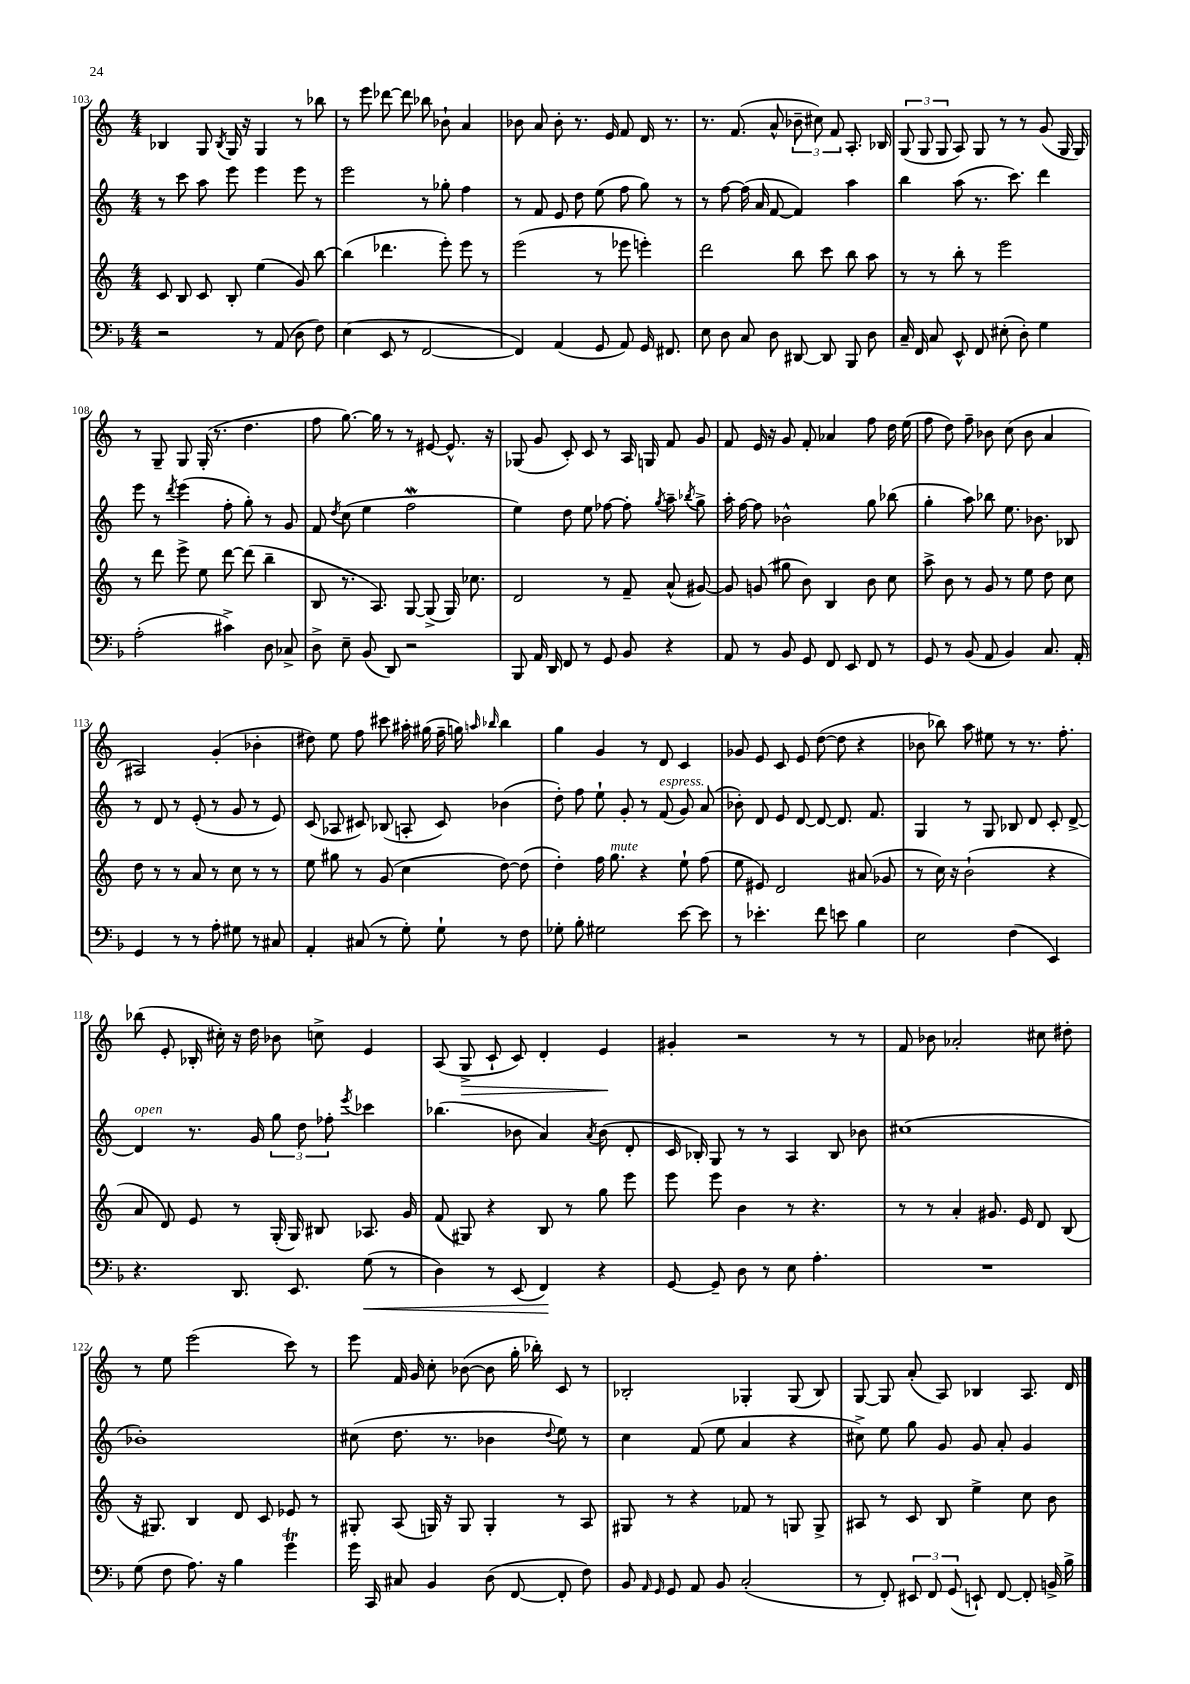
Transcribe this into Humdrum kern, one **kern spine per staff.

**kern	**kern	**kern	**kern
*staff4	*staff3	*staff2	*staff1
*clefF4	*clefG2	*clefG2	*clefG2
*k[b-]	*k[]	*k[]	*k[]
*M4/4	*M4/4	*M4/4	*M4/4
2r	8c	8r	4B-
.	8B	8ccc	.
.	8c	8aa	8G
.	.	.	8qB-
.	8B'	8eee	16G
.	.	.	16r
8r	(4ee	4eee	4G
(8AA	.	.	.
8D	8g)	8eee	8r
8F)	[8bb	8r	8bb-
=	=	=	=
(4E	(4bb]	2eee	8r
.	.	.	8eee
8EE	4.ddd-	.	[8ddd-
8r	.	.	8ddd-]
[2FF	.	8r	8bb-
.	8eee')	8gg-'	8b-`
.	8eee	4ff	4a
.	8r	.	.
=	=	=	=
4FF])	(2eee	8r	8b-
.	.	8f	8a
(4AA	.	8e	8b-'
.	.	8dd	8.r
8GG	8r	(8ee	.
.	.	.	16e
8AA)	8eee-	8ff	8f
16GG	4eee')	8gg)	16d
8.FF#	.	.	8.r
.	.	8r	.
=	=	=	=
8E	2ddd	8r	8.r
8D	.	[8ff	.
.	.	.	(8.f
8C	.	(16ff]	.
.	.	16a	.
8D	.	[8f	8a^^
[8DD#	8bb	4f])	12b-~
.	.	.	12cc#)
8DD#]	8ccc	.	.
.	.	.	12f
8BBB-	8bb	4aa	8.A'
8D	8aa	.	.
.	.	.	16B-
=	=	=	=
16C~	8r	4bb	(12G
16FF	.	.	.
.	.	.	12G
8C	8r	.	.
.	.	.	12G
8EE^^	8bb'	(8aa	8A)
8FF	8r	8.r	8G
(8E#'	2eee	.	8r
.	.	8.ccc)	.
8D')	.	.	8r
4G	.	4ddd	(8g
.	.	.	16G
.	.	.	16G)
=	=	=	=
(2A'	8r	8eee	8r
.	8ddd	8r	8G~
.	.	8qddd	.
.	8eee^	(4eee	8G
.	8ee	.	(16G'
.	.	.	8.r
4c#^)	[8ddd	8ff'	.
.	(8ddd]	8gg')	4.dd
8D	4bb~	8r	.
8C-^	.	8g	.
=	=	=	=
8D^	8B	8f	8ff
.	.	8qdd	.
8E~	8.r	(8cc	[8.gg)
(8BB-	.	4ee	.
.	8.A)	.	16gg]
8DD)	.	.	8r
2r	[8G	2ff	8r
.	(8G^]	.	[8e#
.	16G)	.	8.e#^^]
.	8.cc-	.	.
.	.	.	16r
=	=	=	=
8BBB-	2d	4ee)	(8G-
16AA	.	.	8g
16DD	.	.	.
8FF	.	8dd	8c')
8r	.	8ee	8c
8GG	8r	[8ff-	8r
8BB-	8f~	8ff-']	16A
.	.	.	16G
.	.	8qgg	.
4r	(8a^^	8aa~	8f
.	.	8qbb-	.
.	[8g#)	8gg^	8g
=	=	=	=
8AA	8g#]	16aa'	8f
.	.	[16ff	.
8r	(8g	8ff]	16e
.	.	.	16r
8BB-	8gg#	2b-^^	8g
8GG	8b)	.	8f'
8FF	4B	.	4a-
8EE	.	.	.
8FF	8b	8gg	8ff
8r	8cc	(8bb-	16dd
.	.	.	(16ee
=	=	=	=
8GG	8aa^	4gg'	8ff
8r	8b	.	8dd)
(8BB-	8r	8aa)	8ff~
8AA	8g	8bb-	8b-
4BB-)	8r	8.ee	(8cc
.	8ee	.	8b-
.	.	8.b-	.
8.C	8dd	.	4a
.	8cc	8B-	.
16AA'	.	.	.
=	=	=	=
4GG	8dd	8r	2A#)
.	8r	8d	.
8r	8r	8r	.
8r	8a	(8e'	.
8A'	8r	8r	(4g'
8G#	8cc	8g	.
8r	8r	8r	4b-'
8C#	8r	8e)	.
=	=	=	=
4AA'	8ee	(8c	8dd#)
.	8gg#	8A-	8ee
(8C#	8r	8c#)	8ff
8r	(8g	(8B-	8ccc#
8G')	4cc	8A'	16aa#'
.	.	.	(16gg#
8G`	.	8c#)	16ff~
.	.	.	16gg)
.	.	.	16qqaa
.	.	.	16qqbb-
8r	[8dd)	(4b-	4bb-
8F	(8dd]	.	.
=	=	=	=
8G-'	4dd')	8dd')	4gg
8B-'	.	8ff	.
2G#	16ff	8ee`	4g
.	8.gg	.	.
.	.	8g'	.
.	4r	8r	8r
.	.	(8f	8d
[8e	8ee`	8g)	4c
8e]	(8ff	(8a	.
=	=	=	=
8r	8ee	8b-')	8g-
4.e-'	8e#)	8d	8e
.	2d	8e	8c
.	.	[8d	8e
8f	.	8d_	([8dd
8e	.	8.d]	8dd]
4B-	(8a#	.	4r
.	.	8.f	.
.	8g-	.	.
=	=	=	=
2E	8r	4G	8b-
.	16cc)	.	8bb-)
.	16r	.	.
.	(2b`	8r	8aa
.	.	8G	8ee#
(4F	.	8B-	8r
.	.	8d	8.r
4EE)	4r	8c'	.
.	.	.	8.ff'
.	.	[8d^	.
=	=	=	=
4.r	8a	4d]	(8bb-
.	8d)	.	8e'
.	8e	8.r	16B-'
.	.	.	16cc#')
8.DD	8r	.	16r
.	.	16g	16dd
.	(16G'	12gg	8b-
8.EE	16G)	.	.
.	.	12dd	.
.	8B#	.	8cc^
.	.	12ff-'	.
.	.	8qeee	.
(8G	8.A-	4ccc-	4e
8r	.	.	.
.	16g	.	.
=	=	=	=
4D)	(8f	(4.bb-	(8A
.	8G#)	.	8G^
8r	4r	.	8c`
(8EE	.	8b-	8c)
4FF)	8B	4a)	4d'
.	8r	.	.
.	.	8qa	.
4r	8gg	(8b-	4e
.	8eee	8d'	.
=	=	=	=
[8GG	8eee	16c	4g#'
.	.	16B-')	.
8GG~]	8eee	8G	.
8D	4b	8r	2r
8r	.	8r	.
8E	8r	4A	.
4.A'	4.r	.	.
.	.	8B-	8r
.	.	8b-	8r
=	=	=	=
1r	8r	(1cc#	8f
.	8r	.	8b-
.	4a'	.	2a-'
.	8.g#	.	.
.	16e	.	.
.	8d	.	8cc#
.	(8B	.	8dd#'
=	=	=	=
(8G	16r	1b-')	8r
.	8.G#)	.	.
8F	.	.	8ee
8.A)	4B	.	(2eee
16r	.	.	.
4B-	8d	.	.
.	8c	.	.
4g	8e-	.	8ccc)
.	8r	.	8r
=	=	=	=
16g	8G#'	(8cc#	8eee
16CC	.	.	.
8C#	(8A	8.dd	16f
.	.	.	16g
4BB-	16G)	.	8cc'
.	16r	8.r	.
.	8G	.	([8b-
(8D	4G'	4b-	8b-]
[8FF	.	.	16gg'
.	.	.	16bb-')
.	.	8qqdd	.
8FF']	8r	8ee)	8c
8F)	8A	8r	8r
=	=	=	=
8BB-	8G#	4cc	2B-'
16qqAA	.	.	.
16qqGG	.	.	.
8GG	8r	.	.
8AA	4r	(8f	.
8BB-	.	8ee	.
(2C'	8f-	4a	4G-'
.	8r	.	.
.	8G	4r	(8G-
.	8G^	.	8B-)
=	=	=	=
8r	8A#	8cc#^)	[8G
8FF')	8r	8ee	8G]
12EE#	8c	8gg	(8a'
12FF	.	.	.
.	8B	8g	8A)
(12GG	.	.	.
8EE`)	4ee^	8g	4B-
[8FF	.	8a'	.
8FF']	8cc	4g	8.A
16BB^	8b	.	.
16B-^	.	.	16d
==	==	==	==
*-	*-	*-	*-
